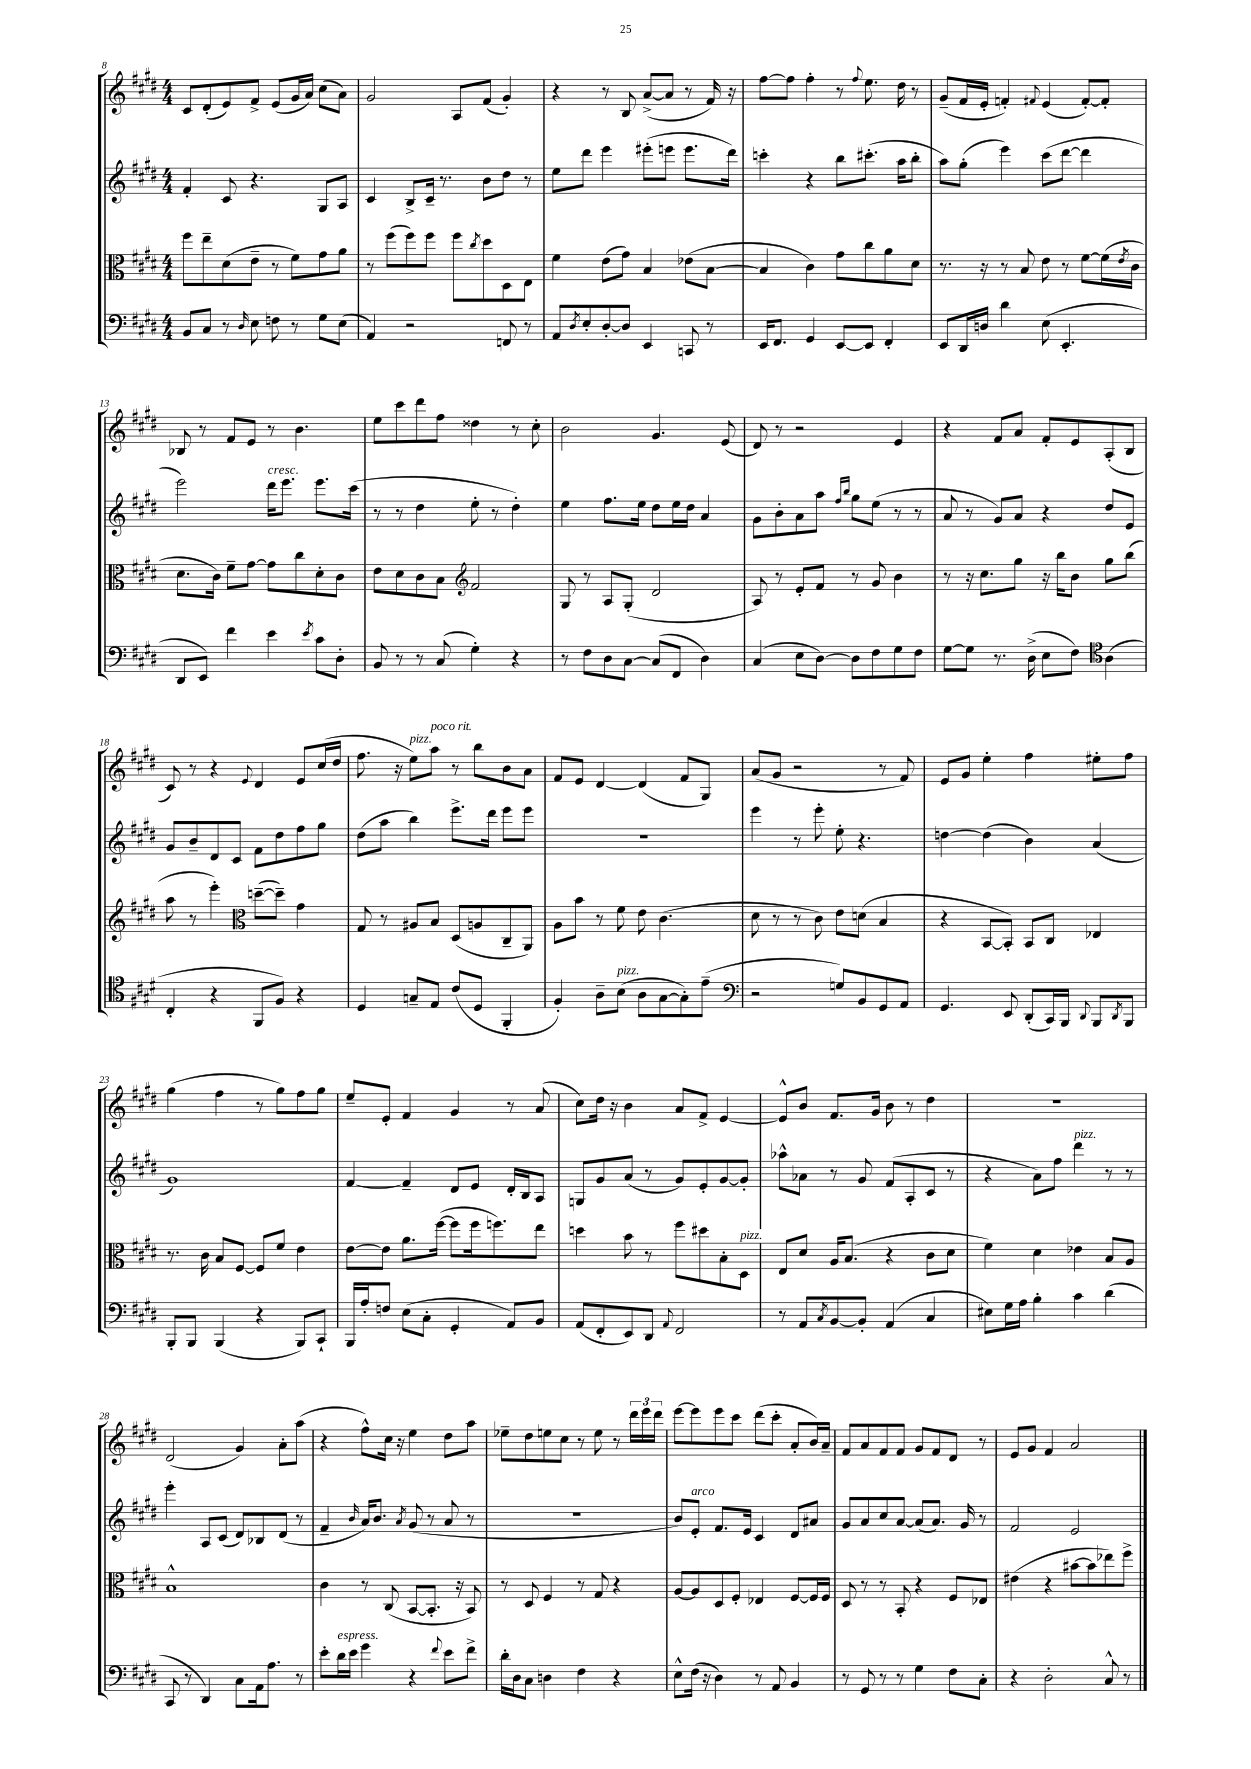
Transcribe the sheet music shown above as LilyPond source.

<<
\new StaffGroup <<
\new Staff = "s0" {
    \clef treble \key e \major \numericTimeSignature \time 4/4
    cis'8 dis'8-.( e'8) fis'8-> e'8( gis'16 a'16) cis''8( a'8) |
    gis'2 a8 fis'8( gis'4-.) |
    r4 r8 b8 a'8~->( a'8 r8 fis'16) r16 |
    fis''8~ fis''8 fis''4-. r8 \appoggiatura { fis''8 } e''8. dis''16 r8 |
    gis'8--( fis'16 e'16-. f'4-.) \appoggiatura { fis'8 } e'4( fis'8~-.) fis'8-. |
    bes8 r8 fis'8 e'8 r8 b'4. |
    e''8 cis'''8 dis'''8 fis''8 disis''4 r8 cis''8-. |
    b'2 gis'4. e'8( |
    dis'8) r8 r2 e'4 |
    r4 fis'8 a'8 fis'8-. e'8 a8-.( b8 |
    cis'8) r8 r4 \appoggiatura { e'8 } dis'4 e'8 cis''16( dis''16 |
    fis''8. r16 e''8^\markup { \italic "pizz." }) a''8^\markup { \italic "poco rit." } r8 b''8 b'8 a'8 |
    fis'8 e'8 dis'4~ dis'4( fis'8 gis8) |
    a'8( gis'8 r2 r8 fis'8) |
    e'8 gis'8 e''4-. fis''4 eis''8-. fis''8 |
    gis''4( fis''4 r8 gis''8) fis''8 gis''8 |
    e''8-- e'8-. fis'4 gis'4 r8 a'8( |
    cis''8) dis''16 r16 b'4 a'8 fis'8-> e'4~ |
    e'8-^ b'8 fis'8. gis'16 b'8 r8 dis''4 |
    R1 |
    dis'2( gis'4) a'8-. a''8( |
    r4 fis''8-^) cis''16 r16 e''4 dis''8 a''8 |
    ees''8-- dis''8 e''8 cis''8 r8 e''8 r8 \tuplet 3/2 { dis'''16 e'''16 dis'''16 } |
    e'''8~ e'''8 e'''8 cis'''8 dis'''8( cis'''8-. a'8-. b'16) a'16-- |
    fis'8 a'8 fis'8 fis'8 gis'8 fis'8 dis'8 r8 |
    e'8 gis'8 fis'4 a'2 \bar "|." |
}
\new Staff = "s1" {
    \clef treble \key e \major \numericTimeSignature \time 4/4
    fis'4-. cis'8 r4. gis8 a8 |
    cis'4 b8-> cis'16-- r8. b'8 dis''8 r8 |
    e''8 dis'''8 e'''4 eis'''8-.( e'''8 e'''8. dis'''16) |
    c'''4-. r4 b''8 cis'''8.-.( a''16 b''8-. |
    a''8) gis''8-.( e'''4) cis'''8( dis'''8~ dis'''4 |
    e'''2) dis'''16^\markup { \italic "cresc." } e'''8. e'''8. cis'''16( |
    r8 r8 dis''4 e''8-. r8 dis''4-.) |
    e''4 fis''8. e''16 dis''8 e''16 dis''16 a'4 |
    gis'8 b'8-. a'8 a''8 \grace { fis''16 b''16 } gis''8 e''8( r8 r8 |
    a'8 r8 gis'8) a'8 r4 dis''8 e'8 |
    gis'8 b'8-- dis'8 cis'8 fis'8 dis''8 fis''8 gis''8 |
    dis''8( a''8 b''4) e'''8.-> dis'''16 e'''8 e'''8 |
    R1 |
    e'''4 r8 e'''8-. e''8-. r4. |
    d''4~ d''4( b'4) a'4( |
    gis'1) |
    fis'4~ fis'4-- dis'8 e'8 dis'16-. b16 a8 |
    g8 gis'8 a'8( r8 gis'8) e'8-. gis'8~ gis'8-. |
    aes''8-^ aes'8 r8 gis'8 fis'8( a8-. cis'8 r8 |
    r4 a'8) fis''8 dis'''4^\markup { \italic "pizz." } r8 r8 |
    e'''4-. a8 cis'8( dis'8) bes8 dis'8( r8 |
    fis'4-- \grace { b'16 } a'16) b'8. \acciaccatura { a'8 } gis'8( r8 a'8 r8 |
    R1 |
    b'8) e'8-.^\markup { \italic "arco" } fis'8. e'16 cis'4 dis'8 ais'8 |
    gis'8 a'8 cis''8 a'8~ a'8( a'8.) gis'16 r8 |
    fis'2 e'2 \bar "|." |
}
\new Staff = "s2" {
    \clef alto \key e \major \numericTimeSignature \time 4/4
    fis''8 e''8-- dis'8( e'8-- r8 fis'8) gis'8 a'8 |
    r8 fis''8( fis''8) fis''8 fis''8 \acciaccatura { cis''8 } dis''8 dis8 e8 |
    fis'4 e'8( gis'8) b4 ees'8( b8~ |
    b4 cis'4) gis'8 cis''8 a'8 dis'8 |
    r8. r16 r8 b8 e'8 r8 fis'8~ fis'16( \acciaccatura { e'8 } cis'16 |
    dis'8. cis'16) fis'8-- gis'8~ gis'8 cis''8 dis'8-. cis'8 |
    e'8 dis'8 cis'8 b8 \clef treble fis'2 |
    gis8 r8 a8 gis8-.( dis'2 |
    a8) r8 e'8-. fis'8 r8 gis'8 b'4 |
    r8 r16 cis''8. gis''8 r16 b''16 b'8 gis''8 b''8( |
    a''8 r8 e'''4-.) \clef alto d''8~--( d''8--) gis'4 |
    gis8 r8 ais8 b8 dis8( a8 cis8-- a,8) |
    a8 b'8 r8 fis'8 e'8 cis'4.( |
    dis'8 r8 r8 cis'8) e'8 d'8( b4 |
    r4 b,8~ b,8-.) b,8 cis8 ees4 |
    r8. cis'16 b8 fis8~ fis8 fis'8 e'4 |
    e'8~ e'8 a'8. fis''16~( fis''8 fis''16 f''8.) e''8 |
    d''4 b'8 r8 fis''8 dis''8 b8-. dis8^\markup { \italic "pizz." } |
    e8 dis'8 a16 b8.( r4 cis'8 dis'8 |
    fis'4) dis'4 ees'4 b8 a8 |
    b1-^ |
    cis'4 r8 cis8( b,8~ b,8.-. r16 b,8) |
    r8 dis8 fis4 r8 gis8 r4 |
    a8~ a8 dis8 fis8-. ees4 fis8~ fis16 fis16 |
    dis8 r8 r8 b,8-. r4 fis8 ees8 |
    eis'4( r4 bis'8~ bis'8 ees''8) fis''8-> \bar "|." |
}
\new Staff = "s3" {
    \clef bass \key e \major \numericTimeSignature \time 4/4
    b,8 cis8 r8 \grace { dis16 } e8 f8 r8 gis8 e8( |
    a,4) r2 f,8 r8 |
    a,8 \acciaccatura { dis8 } e8-. dis8~-. dis8 e,4 c,8 r8 |
    e,16 fis,8. gis,4 e,8~ e,8 fis,4-. |
    e,8 dis,16 d16 dis'4 e8( e,4.-. |
    dis,8 e,8) fis'4 e'4 \acciaccatura { e'8 } cis'8 dis8-. |
    b,8 r8 r8 cis8( gis4-.) r4 |
    r8 fis8 dis8 cis8~ cis8( fis,8 dis4) |
    cis4( e8 dis8~) dis8 fis8 gis8 fis8 |
    gis8~ gis8 r8. dis16->( e8 fis8) \clef tenor a4( |
    cis4-. r4 fis,8 fis8) r4 |
    dis4 g8-- e8 cis'8( dis8 fis,4-. |
    fis4-.) a8-- b8^\markup { \italic "pizz." }( a8 gis8~ gis8-.) e'8--( |
    \clef bass r2 g8) b,8 gis,8 a,8 |
    gis,4. e,8 dis,8-.( cis,16) b,,16 \appoggiatura { dis,8 } b,,8 \acciaccatura { dis,8 } b,,8 |
    b,,8-. b,,8 b,,4( r4 b,,8) cis,8-! |
    b,,16 a16-. f8 e8( cis8-. gis,4-. a,8) b,8 |
    a,8( fis,8-. e,8) dis,8 \appoggiatura { a,8 } fis,2 |
    r8 a,8 \acciaccatura { cis8 } b,8~ b,8-. a,4( cis4 |
    eis8) gis16 a16 b4-. cis'4 dis'4( |
    cis,8 r8 dis,4) cis8 a,16 a8. r8 |
    e'8-. dis'16^\markup { \italic "espress." } e'16 gis'4 r4 \appoggiatura { fis'8 } e'8 fis'8-> |
    dis'16-. dis16 cis8 d4 fis4 r4 |
    e8-^ fis16( r16 dis4) r8 a,8 b,4 |
    r8 gis,8 r8 r8 gis4 fis8 cis8-. |
    r4 dis2-. cis8-^ r8 \bar "|." |
}
>>
>>
\layout { \context { \Score currentBarNumber = #8 } }
